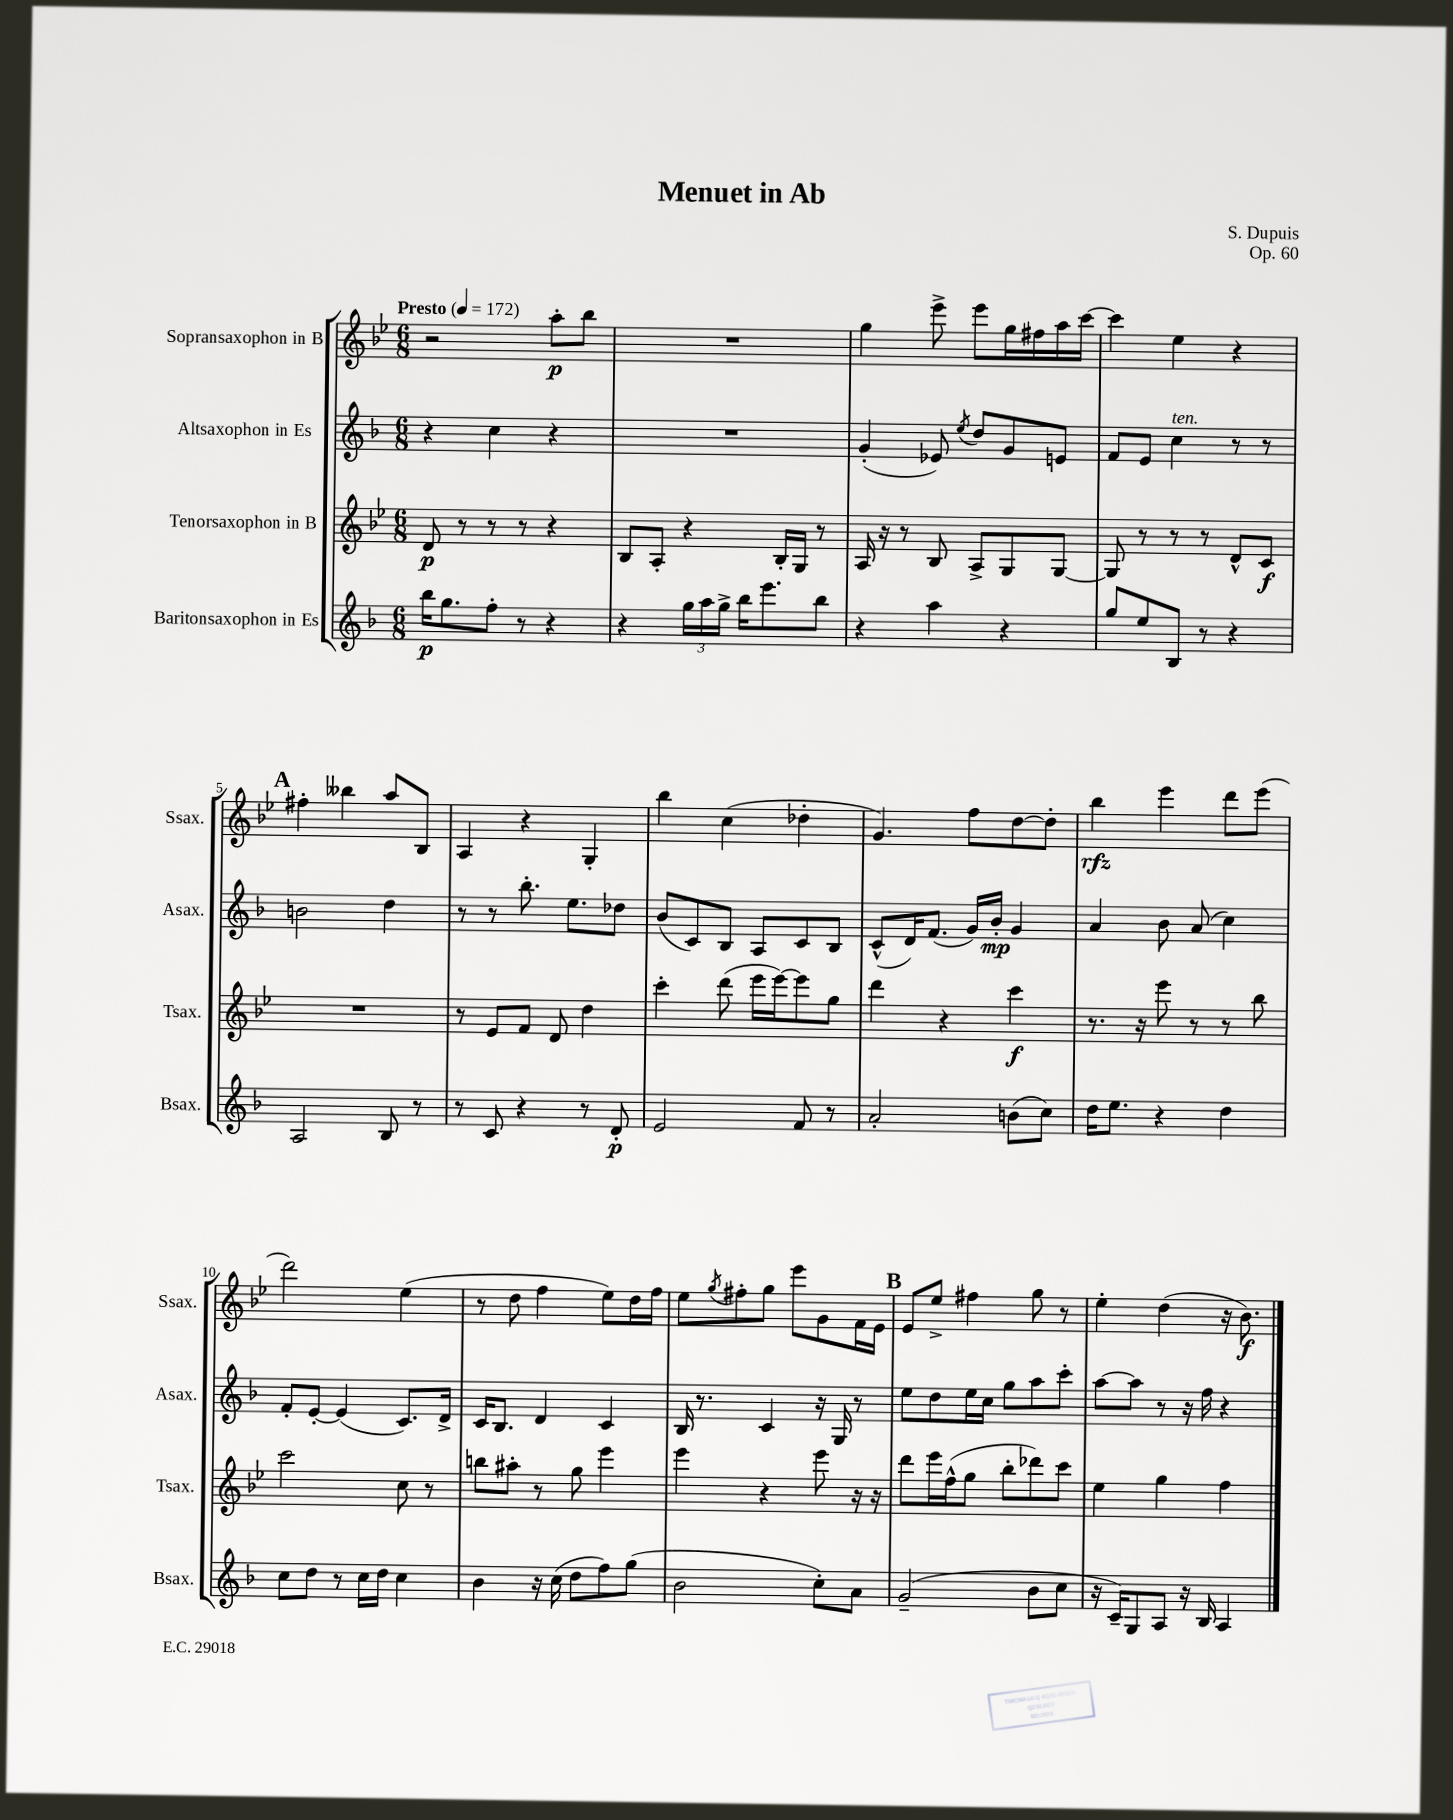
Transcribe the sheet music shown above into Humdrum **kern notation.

**kern	**kern	**kern	**kern
*staff4	*staff3	*staff2	*staff1
*clefG2	*clefG2	*clefG2	*clefG2
*k[b-]	*k[b-e-]	*k[b-]	*k[b-e-]
*M6/8	*M6/8	*M6/8	*M6/8
*MM172	*MM172	*MM172	*MM172
16bb-	8d	4r	2r
8.gg	.	.	.
.	8r	.	.
8ff'	8r	4cc	.
8r	8r	.	.
4r	4r	4r	8aa'
.	.	.	8bb-
=	=	=	=
4r	8B-	2.r	2.r
.	8A'	.	.
24gg	4r	.	.
24aa	.	.	.
24gg^	.	.	.
16bb-	.	.	.
8.eee	.	.	.
.	16B-'	.	.
.	16G	.	.
8bb-	8r	.	.
=	=	=	=
4r	16A	(4g'	4gg
.	16r	.	.
.	8r	.	.
4aa	8B-	8e-)	8eee-^
.	.	8qee	.
.	8A^	8dd	8eee-
4r	8G	8g	16gg
.	.	.	16ff#
.	[8G	8e	16aa
.	.	.	[16ccc
=	=	=	=
8gg	8G]	8f	4ccc]
8ee	8r	8e	.
8B-	8r	4cc	4ee-
8r	8r	.	.
4r	8d^^	8r	4r
.	8c	8r	.
=	=	=	=
2A	2.r	2b	4ff#'
.	.	.	4bb--
8B-	.	4dd	8aa
8r	.	.	8B-
=	=	=	=
8r	8r	8r	4A
8c	8e-	8r	.
4r	8f	8.bb-'	4r
.	8d	.	.
.	.	8.ee	.
8r	4dd	.	4G'
8d'	.	8dd-	.
=	=	=	=
2e	4ccc'	(8b-	4bb-
.	.	8c)	.
.	(8ddd	8B-	(4cc
.	16eee-	8A	.
.	[16eee-)	.	.
8f	8eee-]	8c	4dd-'
8r	8gg	8B-	.
=	=	=	=
2a'	4ddd	(8c^^	4.g)
.	.	16d)	.
.	.	(8.f	.
.	4r	.	.
.	.	16g)	8ff
.	.	16b-'	.
(8b	4ccc	4g	[8dd
8cc)	.	.	8dd']
=	=	=	=
16dd	8.r	4a	4bb-
8.ee	.	.	.
.	16r	.	.
4r	8eee-	8b-	4eee-
.	8r	(8a	.
4dd	8r	4cc)	8ddd
.	8bb-	.	(8eee-
=	=	=	=
8cc	2ccc	8f'	2ddd)
8dd	.	[8e'	.
8r	.	(4e]	.
16cc	.	.	.
16dd	.	.	.
4cc	8cc	8.c)	(4ee-
.	8r	.	.
.	.	16d^	.
=	=	=	=
4b-	8bb	16c	8r
.	.	8.B-	.
.	8aa#'	.	8dd
16r	8r	4d	4ff
(16cc	.	.	.
8dd	8gg	.	.
8ff)	4eee-	4c	8ee-)
(8gg	.	.	16dd
.	.	.	16ff
=	=	=	=
2b-	4eee-	16B-	8ee-
.	.	8.r	.
.	.	.	8qgg
.	.	.	8ff#'
.	4r	4c	8gg
.	.	.	8eee-
8cc')	8eee-	16r	8g
.	.	16G	.
8a	16r	8r	16f
.	16r	.	16e-
=	=	=	=
(2g~	8ddd	8ee	8e-
.	16eee-	8dd	8ee-^
.	(16ff^^	.	.
.	8gg	16ee	4ff#
.	.	16cc	.
.	8bb-'	8gg	.
8b-	8ddd-)	8aa	8gg
8cc	8ccc	8ccc'	8r
=	=	=	=
16r	4ee-	[8aa	4ee-'
16c~)	.	.	.
8G	.	8aa]	.
8A	4gg	8r	(4dd
16r	.	16r	.
16B-	.	16ff	.
4A	4ff	4r	16r
.	.	.	8.b-)
==	==	==	==
*-	*-	*-	*-
